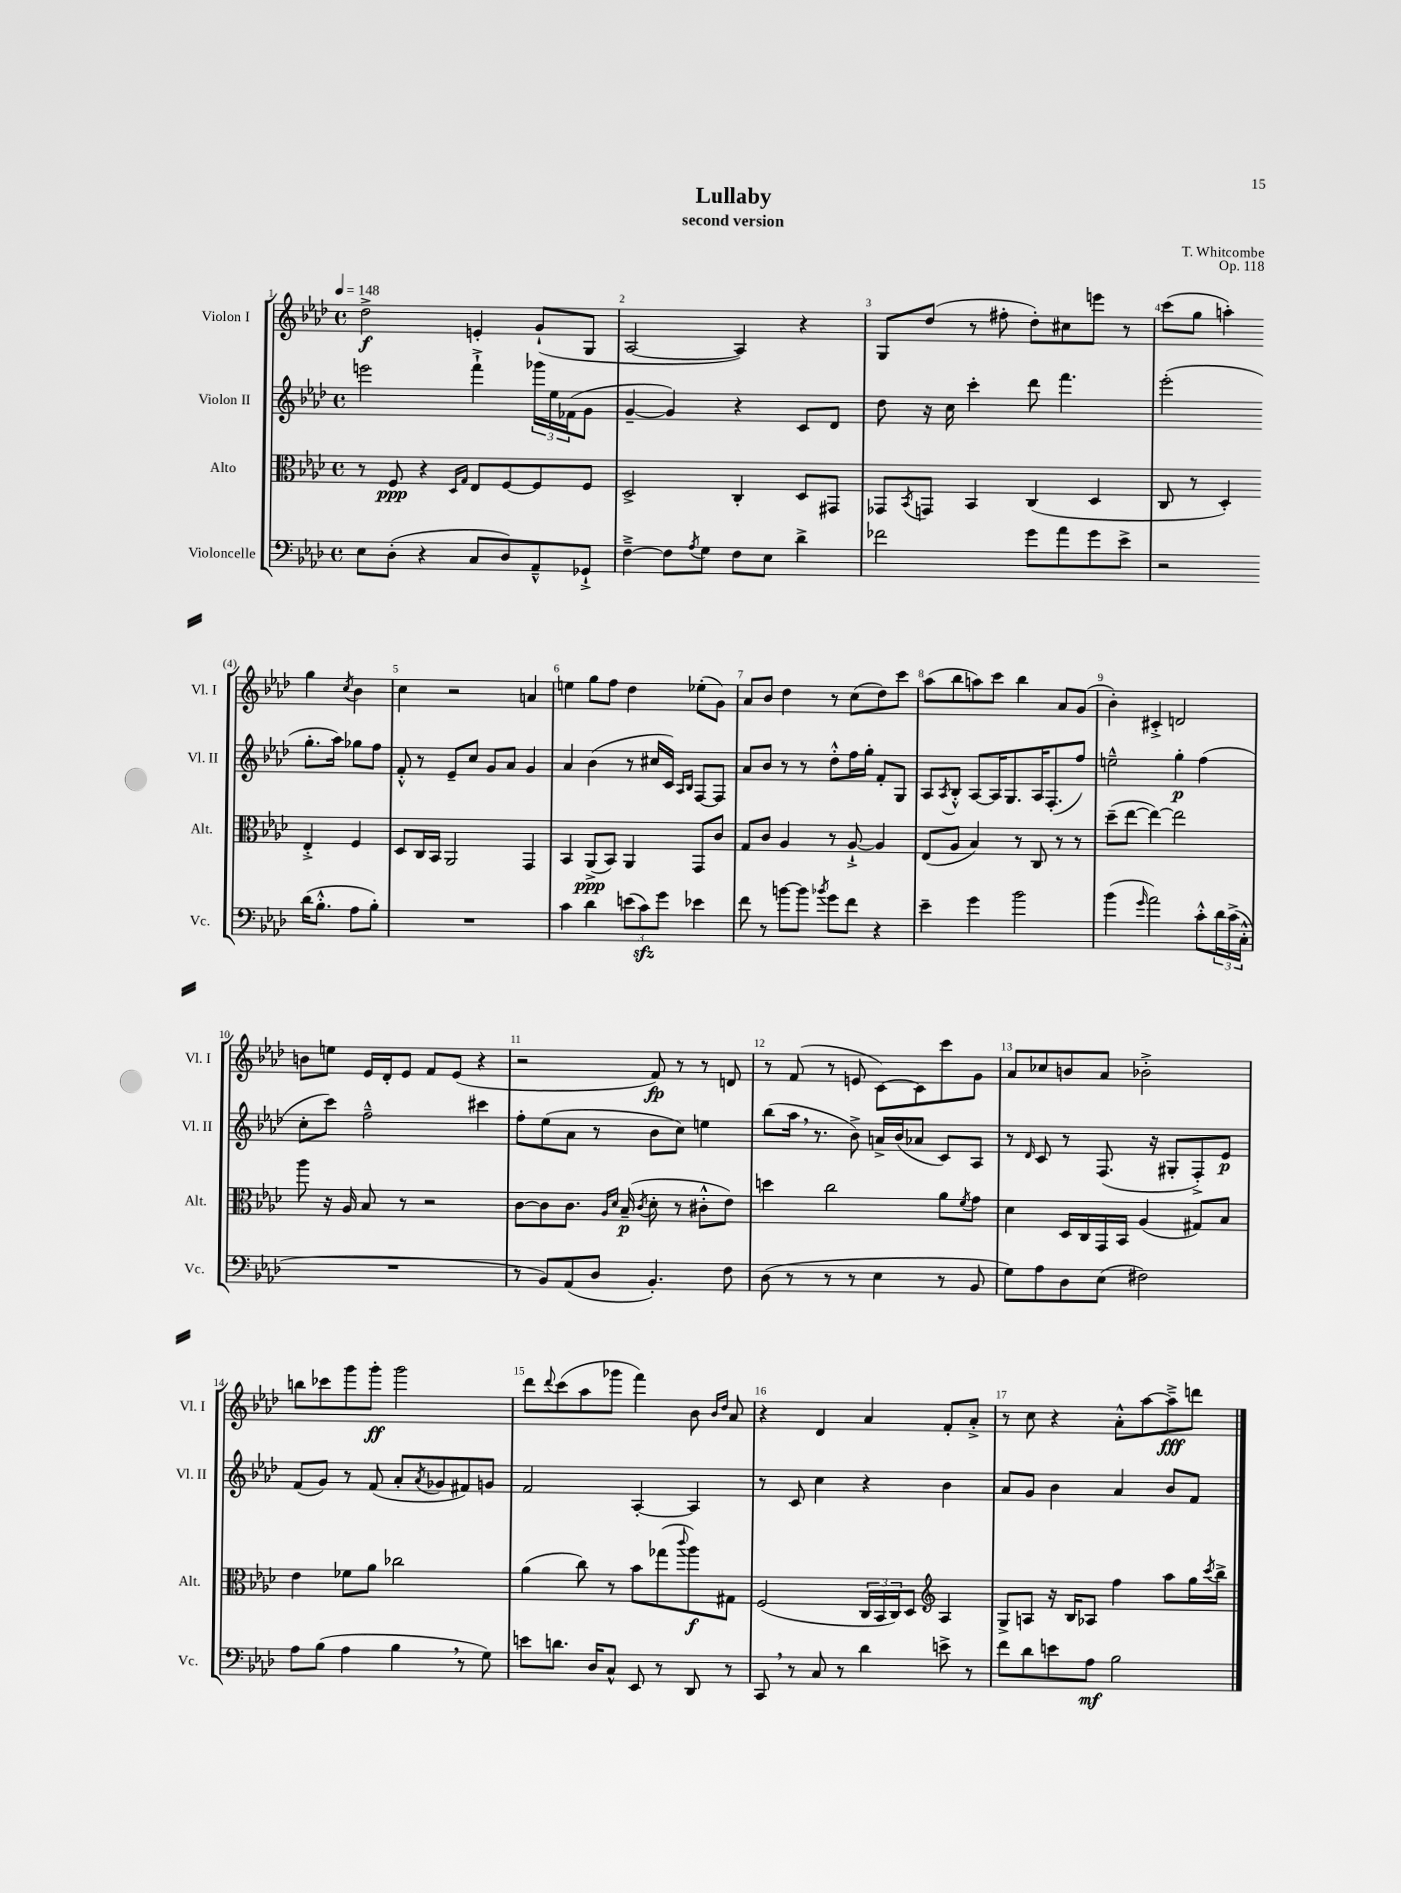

**kern	**kern	**kern	**kern
*staff4	*staff3	*staff2	*staff1
*clefF4	*clefC3	*clefG2	*clefG2
*k[b-e-a-d-]	*k[b-e-a-d-]	*k[b-e-a-d-]	*k[b-e-a-d-]
*M4/4	*M4/4	*M4/4	*M4/4
*met(c)	*met(c)	*met(c)	*met(c)
*MM148	*MM148	*MM148	*MM148
8E-	8r	2eee	2dd-^
(8D-'	8F	.	.
4r	4r	.	.
.	16qqD-	.	.
.	16qqG	.	.
8C	8E-	4fff`^	4e'
8D-)	[8F	.	.
8AA-~^^	8F]	24ggg-	(8g`
.	.	24ee-	.
.	.	(24f-	.
8GG-`^	8F	8g	8G
=	=	=	=
[4F~^	2D-^	[4g~	[2A-
8F]	.	4g])	.
8qA-	.	.	.
8G	.	.	.
8F	4C'	4r	4A-])
8E-	.	.	.
4d-^	8D-	8c	4r
.	8GG#	8d-	.
=	=	=	=
2f-	8GG-	8dd-	8G
.	8qBB-	.	.
.	8GG	16r	(8dd-
.	.	16cc	.
.	4BB-	4ccc'	8r
.	.	.	8ff#'
8g	(4C	8ddd-	8dd-')
8a-	.	4.fff	8cc#
8g	4D-	.	8eee
8e-^	.	.	8r
=	=	=	=
2r	8C	(2eee-'	(8ccc
.	8r	.	8gg
.	4D-')	.	4aa')
(16d-	4E-'^	8.gg'	4gg
8.B-'^^	.	.	.
.	.	16aa-)	.
.	.	.	8qcc
8A-	4F	8gg-	4b-
8B-')	.	8ff	.
=	=	=	=
1r	8D-	8f'^^	4cc
.	16C	8r	.
.	16BB-	.	.
.	2AA-	8e-~	2r
.	.	8cc	.
.	.	8g	.
.	.	8a-	.
.	4GG	4g	4a
=	=	=	=
4c	4BB-	4a-	4ee
4d-	(8AA-^	(4b-	8gg
.	8BB-)	.	8ff
(12e	4AA-	8r	4dd-
12c)	.	.	.
.	.	16cc#	.
12g	.	.	.
.	.	16c)	.
.	.	16qqA-	.
.	.	16qqB-	.
4e-	8GG	[8F	(8ee-'
.	8c	8F]	8g)
=	=	=	=
8f	8G	8a-	8a-
8r	8c	8b-	8b-
[8b	4A-	8r	4dd-
8b]	.	8r	.
8qb-	.	.	.
8g	8r	8dd-'^^	8r
8f	[8A-`^	16ff	(8cc
.	.	16gg'	.
4r	4A-]	8f'	8dd-)
.	.	8G	8ccc
=	=	=	=
4e-~	(8E-	8A-	(8aa-
.	.	8qA-	.
.	8A-	8B-'^^	8bb-
4g	4B-)	[8A-	8aa)
.	.	16A-]	8ccc
.	.	8.G	.
2b-	8r	.	4bb-
.	8C	16A-	.
.	.	(8.F'	.
.	8r	.	8a-
.	8r	8ff)	(8g
=	=	=	=
(4b-	(8dd-~	2ee~^^	4b-')
.	[8ee-	.	.
16qqg	.	.	.
2a-)	4ee-_)	.	4c#'^
.	2ee-]	4gg'	2d
8c'^^	.	(4ff	.
24d-	.	.	.
(24c^	.	.	.
24C'^^	.	.	.
=	=	=	=
1r	8aa-	8cc'	8b
.	16r	8ccc)	8ee
.	16A-	.	.
.	8B-	2ff~^^	16e-
.	.	.	16d-'
.	8r	.	8e-
.	2r	.	8f
.	.	.	(8e-
.	.	4ccc#	4r
=	=	=	=
8r	[8c	8ff'	2r
8BB-)	8c]	(8ee-	.
(8AA-	8.c	8a-	.
8D-	.	8r	.
.	16qqA-	.	.
.	16qqd-	.	.
.	(16B-~	.	.
.	8qc	.	.
4.BB-')	8d-'	8b-	8f)
.	8r	8cc)	8r
.	8c#'^^	4ee	8r
8F	8e-)	.	8d
=	=	=	=
(8D-	4dd	(8bb-	8r
8r	.	16aa-	(8f
.	.	8.r	.
8r	2cc	.	8r
8r	.	8b-^)	8e
4E-	.	16a^	[8c)
.	.	(16b-	.
.	.	8a-	8c]
8r	8a-	8c)	8ccc
.	8qf	.	.
8BB-	8g	8A-	8g
=	=	=	=
8G)	4d-	8r	8a-
.	.	16qqd-	.
8A-	.	8c	8cc-
8D-	16D-	8r	8b
.	16C	.	.
(8E-	16GG	(8.F	8a-
.	16BB-	.	.
2F#)	(4A-	.	2b-'^
.	.	16r	.
.	.	8G#'	.
.	8G#)	8F'^)	.
.	8B-	8e-	.
=	=	=	=
8A-	4e-	(8f	8bb
(8B-	.	8g)	8ccc-
4A-	8f-	8r	8ggg
.	8a-	(8f	8ggg'
4B-	2cc-	8a-'	2ggg
.	.	8qa-	.
.	.	8g-	.
8r	.	8f#)	.
8G)	.	8g	.
=	=	=	=
8e	(4a-	2f	8ddd-
.	.	.	8qqddd-
8.d	.	.	(8ccc
.	8cc)	.	8aa-
16D-	.	.	.
8C^^	8r	.	8ggg-
8EE-	8b-	[4A-'	4fff)
8r	(8gg-	.	.
.	8qqccc	.	.
8DD-	8aa-)	4A-]	8b-
.	.	.	16qqb-
.	.	.	16qqdd-
8r	8G#	.	8a-
=	=	=	=
8CC	(2F	8r	4r
8r	.	8c	.
8C	.	4cc	4d-
8r	.	.	.
4d-	24C	4r	4a-
.	24BB-	.	.
.	24C)	.	.
.	8D-	.	.
*	*clefG2	*	*
8e^	4A-	4b-	8f'
8r	.	.	8a-'^
=	=	=	=
8f	8G^	8a-	8r
8d-	8A	8g	8cc
8e	16r	4b-	4r
.	16B-	.	.
8A-	8A-	.	.
2B-	4ff	4a-	8a-'^^
.	.	.	[8aa-
.	8aa-	8b-	8aa-~^]
.	16gg	8f	8ddd
.	8qccc	.	.
.	16bb-^	.	.
==	==	==	==
*-	*-	*-	*-
